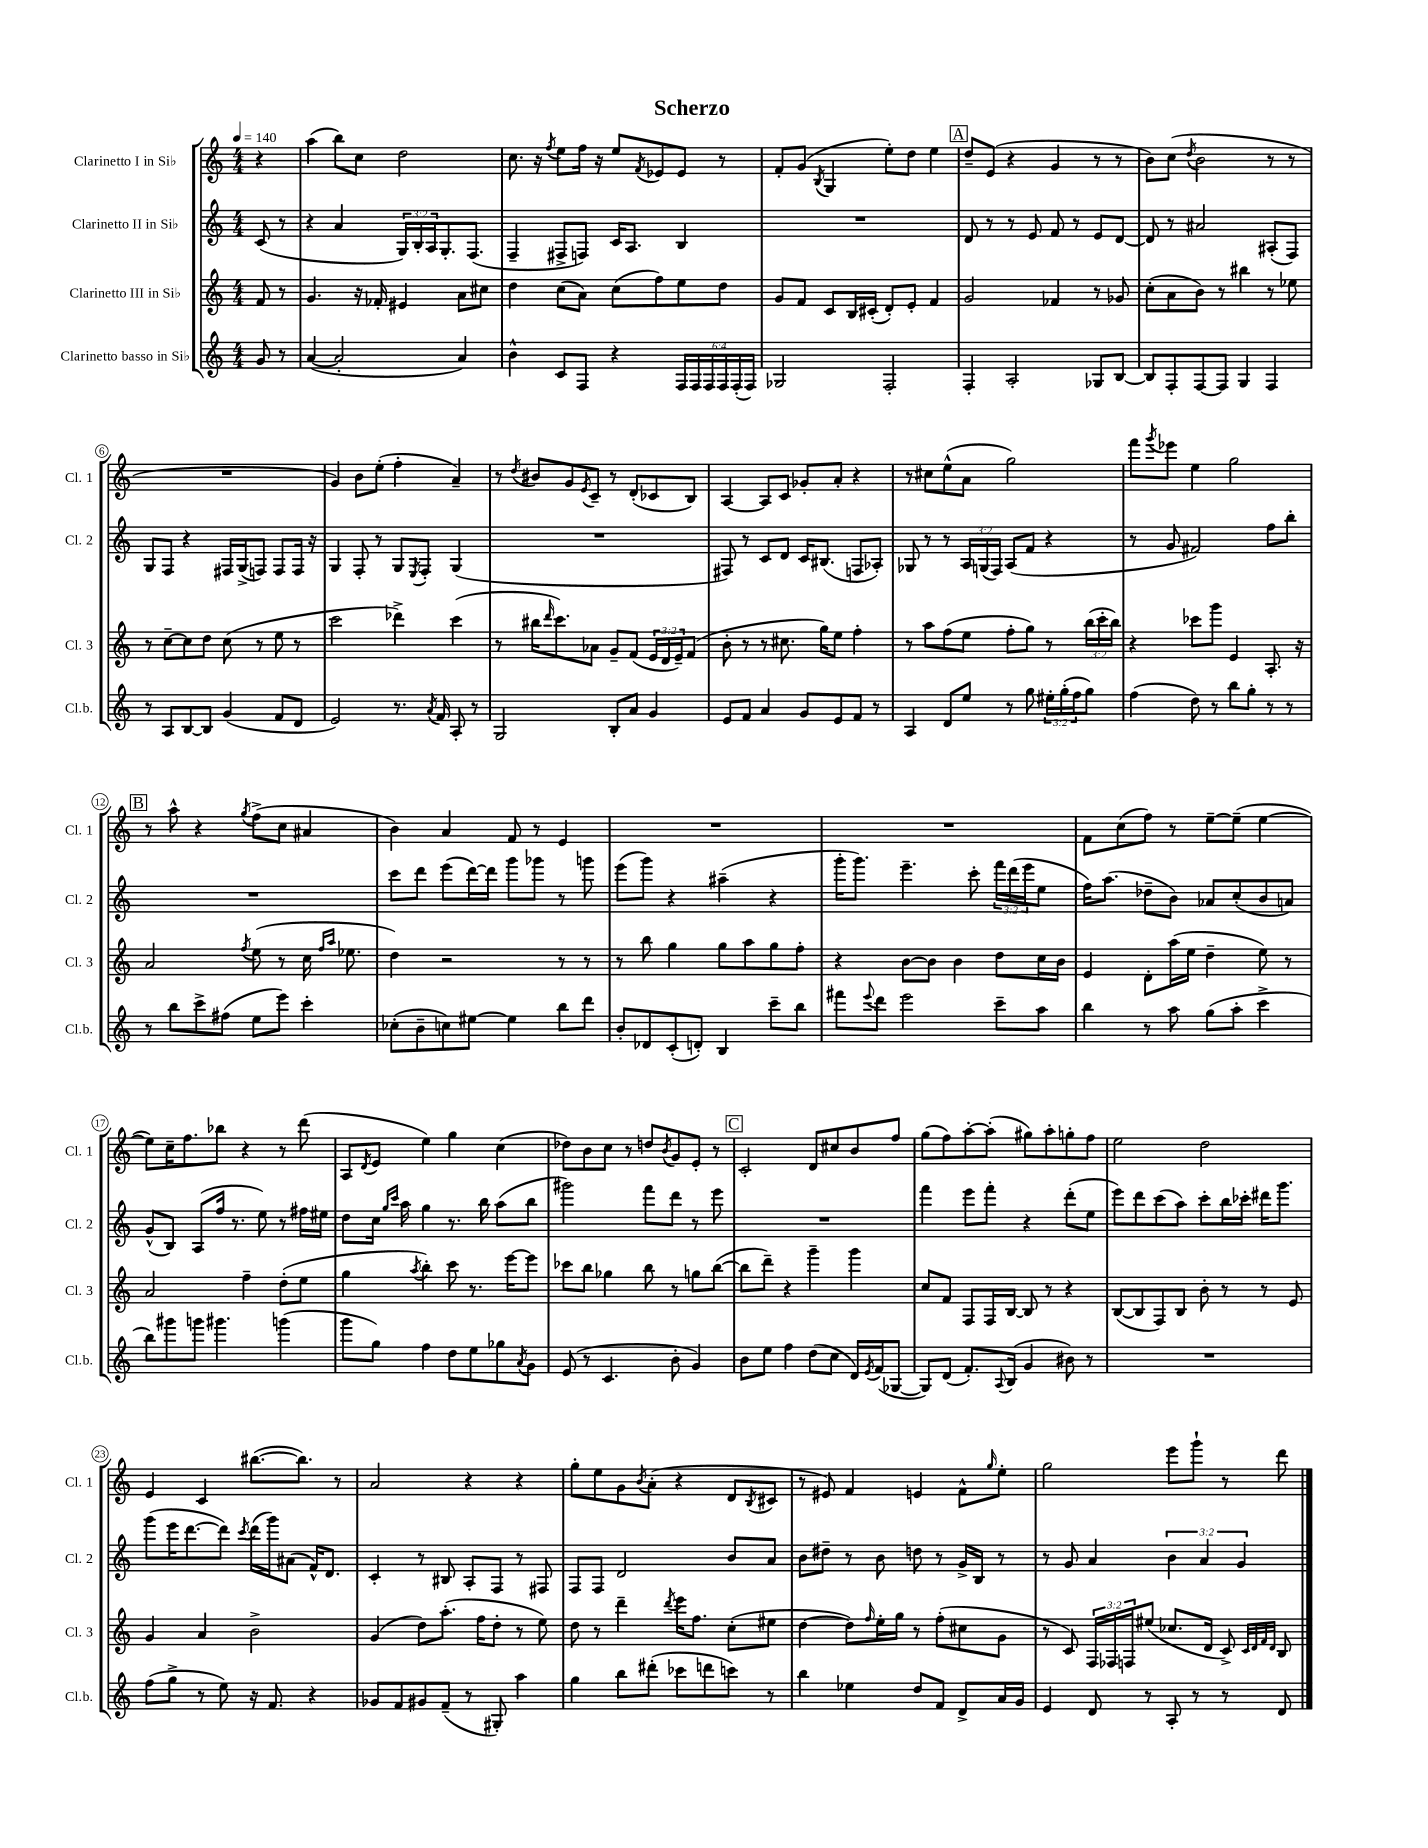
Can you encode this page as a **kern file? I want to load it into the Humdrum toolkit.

**kern	**kern	**kern	**kern
*staff4	*staff3	*staff2	*staff1
*clefG2	*clefG2	*clefG2	*clefG2
*k[]	*k[]	*k[]	*k[]
*M4/4	*M4/4	*M4/4	*M4/4
*MM140	*MM140	*MM140	*MM140
8g/	8f/	(8c/	4r
8r	8r	8r	.
=	=	=	=
([4a/	4.g/	4r	(4aa\
2a'/]	.	4a/	8bb\L)
.	16r	.	8cc\J
.	16f-'/	.	.
.	4e#/	24G/LL)	2dd\
.	.	24B'/	.
.	.	24A/J	.
.	.	8.G'/	.
4a/)	8a\L	.	.
.	.	(8.F/J	.
.	8cc#\J	.	.
=	=	=	=
4b^^\	4dd\	4F~/	8.cc\
.	.	.	16r
.	.	.	8qff/
8c/L	(8cc\L	8F#^/L	8ee\L
8F/J	8a\J)	8F/J)	16ff\Jk
.	.	.	16r
4r	(8cc\L	16c/LK	8ee/L
.	.	8.A/J	.
.	.	.	8qf/
.	8ff\)	.	8e-/
24F/LL	8ee\	4B/	8e-/J
24F/	.	.	.
24F/	.	.	.
24F/	8dd\J	.	8r
(24F'/	.	.	.
24F/JJ)	.	.	.
=	=	=	=
2G-/	8g/L	1r	8f'/L
.	8f/J	.	(8g/J
.	.	.	8qB/
.	8c/L	.	4G/
.	16B/L	.	.
.	(16c#'/JJ	.	.
2F'/	8d'/L)	.	8ee'\L)
.	8e'/J	.	8dd\J
.	4f/	.	4ee\
=	=	=	=
4F'/	2g/	8d/	8dd~/L
.	.	8r	(8e/J
2A'/	.	8r	4r
.	.	8e/	.
.	4f-/	8f/	4g/
.	.	8r	.
8G-/L	8r	8e/L	8r
[8B/J	8g-/	[8d/J	8r
=	=	=	=
8B/]L	(8cc'\L	8d/]	8b\L)
8F'/	8a\	8r	(8cc\J
.	.	.	8qdd/
[8F/	8b\J)	2a#/	2b\
8F/]J	8r	.	.
4G/	4bb#\	.	.
4F/	8r	(8A#'/L	8r
.	8ee-\	8F/J)	8r
=	=	=	=
8r	8r	8G/L	1r
8A/L	[8cc~\L	8F/J	.
[8B/	8cc\]	4r	.
8B/]J	8dd\J	.	.
(4g/	(8cc\	16F#/LL	.
.	.	(16G^/J	.
.	8r	8F/J)	.
8f/L	8ee\	8F/L	.
8d/J	8r	16F/Jk	.
.	.	16r	.
=	=	=	=
2e/)	2ccc\	4G/	4g/)
.	.	8F'/	8b\L
.	.	8r	(8ee'\J
8.r	4ddd-^\)	8G/L	4ff'\
.	.	8qE/	.
.	.	8F'/J	.
8qa/	.	.	.
16f/	.	.	.
8A'/	(4ccc\	(4G/	4a~/)
8r	.	.	.
=	=	=	=
2G/	8r	1r	8r
.	.	.	8qdd/
.	16bb#\LK	.	8b#/L
.	16qqddd/	.	.
.	8.ccc\)	.	.
.	.	.	8g/
.	.	.	8qe/
.	8a-\J	.	8c~/J
8B'/L	8g~/L	.	8r
8a/J	(8f/J	.	(8d'/L
4g/	24e/LL	.	8c-/
.	24d/	.	.
.	24e~/J)	.	.
.	(8f/J	.	8B/J)
=	=	=	=
8e/L	8b'\	8F#/)	[4A/
8f/J	8r	8r	.
4a/	8r	8c/L	8A/]L
.	8.cc#\	8d/J	8c/J
8g/L	.	16c/LK	8g-'/L
.	16gg\LK)	(8.B#/J	.
8e/	8ee\J	.	8a'/J
8f/J	4ff'\	8F/L	4r
8r	.	8A-'/J)	.
=	=	=	=
4A/	8r	8G-/	8r
.	8aa\L	8r	8cc#\L
8d/L	(8ff\	8r	(8ee^^\
8ee/J	8ee\J	24A/LL	8a\J
.	.	(24G/	.
.	.	24F/JJ)	.
8r	8ff'\L	(8A/L	2gg\)
8gg\	8gg\J)	8f/J	.
24ee#'\LL	8r	4r	.
(24gg'\	.	.	.
24ff\J	.	.	.
8gg\J)	(24bb\LL	.	.
.	24ccc'\	.	.
.	24bb\JJ)	.	.
=	=	=	=
(4ff\	4r	8r	8fff\L
.	.	.	8qggg/
.	.	8g/	8eee-\J
8dd\)	8ccc-\L	2f#/)	4ee\
8r	8ggg\J	.	.
8bb\L	4e/	.	2gg\
8gg'\J	.	.	.
8r	8.A'/	8ff\L	.
8r	.	8bb'\J	.
.	16r	.	.
=	=	=	=
8r	2a/	1r	8r
8bb\L	.	.	8aa^^\
8ccc^\	.	.	4r
(8ff#\J	.	.	.
.	8qff/	.	8qgg/
8ee\L	(8ee\	.	(8ff^\L
8eee\J)	8r	.	8cc\J
4ccc'\	16cc\	.	4a#/
.	16qqff/LL	.	.
.	16qqaa/JJ	.	.
.	8.ee-\	.	.
=	=	=	=
(8cc-'\L	4dd\)	8ccc\L	4b\)
8b~\	.	8ddd\J	.
8cc\)	2r	(8eee\L	4a/
[8ee#\J	.	[16ddd\L)	.
.	.	16ddd\]JJ	.
4ee#\]	.	8ggg\L	8f/
.	.	8ggg-\J	8r
8bb\L	8r	8r	4e/
8ddd\J	8r	8ggg\	.
=	=	=	=
8b'/L	8r	(8eee\L	1r
8d-/	8bb\	8ggg\J)	.
(8c'/	4gg\	4r	.
8d'/J)	.	.	.
4B/	8gg\L	(4aa#~\	.
.	8aa\	.	.
8ccc~\L	8gg\	4r	.
8bb\J	8ff'\J	.	.
=	=	=	=
8fff#\L	4r	16ggg'\LK	1r
.	.	8.ggg\J)	.
8qqeee/	.	.	.
8ddd\J	.	.	.
2eee\	[8b\L	4.eee~\	.
.	8b\]J	.	.
.	4b\	.	.
.	.	8ccc'\	.
8ccc~\L	8dd\L	24fff\LL	.
.	.	(24ddd\	.
.	.	24eee\J	.
8aa\J	16cc\L	8ee\J	.
.	16b\JJ	.	.
=	=	=	=
4bb\	4e/	16ff\LK)	8f\L
.	.	(8.aa\J	.
.	.	.	(8cc\
8r	8d'\L	8dd-~\L	8ff\J)
8aa\	(16aa\L	8b\J)	8r
.	16ee\JJ	.	.
(8gg\L	4dd~\	8a-/L	[8ee~\L
8aa'\J	.	(8cc'/	(8ee~\]J
4ccc^\	8ee\)	8b/	[4ee\
.	8r	8a/J)	.
=	=	=	=
8bb\L)	2a/	(8g^^/L	8ee\]L)
8ggg#\	.	8B/J)	16cc~\K
.	.	.	8.ff\
8ggg\J	.	(8A/L	.
4.ggg#\	.	16ff/Jk	8bb-\J
.	.	8.r	.
.	4ff~\	.	4r
.	.	8ee\)	.
(4ggg\	(8dd'\L	8r	8r
.	8ee\J	16ff#\LL	(8ddd\
.	.	16ee#\JJ	.
=	=	=	=
8ggg\L	4gg\	8dd\L	8A/L
.	.	.	8qd/
8gg\J)	.	16cc\Jk	8e/J
.	.	16qqgg/LL	.
.	.	16qqccc/JJ	.
.	.	16aa\	.
.	8qaa/	.	.
4ff\	4bb'\)	4gg\	4ee\)
8dd\L	8ccc\	8.r	4gg\
8ee\	8.r	.	.
.	.	16bb\	.
8gg-\	.	(8aa\L	(4cc\
.	[16eee\LK	.	.
8qa/	.	.	.
8g\J	8eee\]J	8bb\J	.
=	=	=	=
(8e/	8ccc-\L	2ggg#\)	8dd-\L)
8r	8bb\J	.	8b\
4.c/	4gg-\	.	8cc\J
.	.	.	8r
.	8bb\	8fff\L	8dd/L
.	.	.	8qb/
8b'\	8r	8ddd\J	8g/
4g/)	8gg\L	8r	8e'/J
.	([8bb\J	8eee\	8r
=	=	=	=
8b\L	8bb\]L	1r	2c'/
8ee\J	8ddd~\J)	.	.
4ff\	4r	.	.
(8dd\L	4ggg~\	.	8d/L
8cc\J	.	.	8cc#/
16d/LL)	4ggg\	.	8b/
8qe/	.	.	.
(16f/J	.	.	.
[8G-/J	.	.	8ff/J
=	=	=	=
8G-/]L)	8cc/L	4fff\	(8gg\L
(8d/J	8f/J	.	8ff\)
8.f'/L)	8F/L	8eee\L	[8aa'\
.	16F/L	8fff'\J	(8aa'\]J
8qqA/	.	.	.
(16B/Jk	[16B/JJ	.	.
4g/	8B/]	4r	8gg#\L)
.	8r	.	8aa'\
8b#\)	4r	(8ddd'\L	8gg'\
8r	.	8ee\J	8ff\J
=	=	=	=
1r	([8B/L	8eee\L)	2ee\
.	8B/]	8ddd\	.
.	8F/)	(8ccc\	.
.	8B/J	8aa\J)	.
.	8b'\	8ccc'\L	2dd\
.	8r	16bb\L	.
.	.	16ccc-'\JJ	.
.	8r	16ddd#\LK	.
.	.	8.ggg\J	.
.	8e/	.	.
=	=	=	=
(8ff\L	4g/	(8ggg\L	4e/
8gg^\J	.	16eee\K	.
.	.	[8.ddd\	.
8r	4a/	.	4c/
8ee\)	.	8ddd\]J)	.
.	.	8qccc/	.
16r	2b^\	(16ddd\LL	([8.bb#\L
8.f/	.	16ggg\J)	.
.	.	(8a#\J	.
.	.	.	8.bb#\]J)
4r	.	16f^^/LK)	.
.	.	8.d/J	.
.	.	.	8r
=	=	=	=
8g-/L	(4g/	4c'/	2a/
8f/	.	.	.
8g#/	8dd\L)	8r	.
(8f~/J	(8.aa'\J	8B#/	.
8r	.	8A'/L	4r
.	16ff\LK	.	.
8G#'/)	8dd'\J	8F/J	.
4aa\	8r	8r	4r
.	8ee\)	8F#/	.
=	=	=	=
4gg\	8dd\	8F/L	8gg'\L
.	8r	8F/J	8ee\
8bb\L	4ddd~\	2d/	8g\
.	.	.	8qb/
(8ddd#'\J	.	.	(8a'\J
.	8qddd/	.	.
8ccc-\L	16eee\LK	.	4r
.	8.ff\J	.	.
8ddd\	.	.	.
8ccc\J)	(8cc'\L	8b/L	8d/L
.	.	.	8qB/
8r	8ee#\J	8a/J	8c#/J
=	=	=	=
4bb\	[4dd\	8b\L	8r
.	.	8dd#~\J	8e#/)
4ee-\	8dd\]L)	8r	4f/
.	16qqff/	.	.
.	16ee'\L	8b\	.
.	16gg\JJ	.	.
8dd/L	8r	8dd\	4e/
8f/J	(8ff'\L	8r	.
8d^/L	8cc#\	16g^/LL	8f^^\L
.	.	16B/JJ	.
.	.	.	16qqgg/
16a/L	8g\J	8r	8ee'\J
16g/JJ	.	.	.
=	=	=	=
4e/	8r	8r	2gg\
.	8c/)	8g/	.
8d/	24F/LL	4a/	.
.	24F-/	.	.
.	24F/J	.	.
8r	(8ee#/J	.	.
8A'/	8.cc-/L	6b\	8eee\L
8r	.	.	8ggg`\J
.	.	6a/	.
.	16d/Jk	.	.
8r	8c^/)	.	8r
.	.	6g/	.
.	32qqc/LLL	.	.
.	32qqd/	.	.
.	32qqf/	.	.
.	32qqd/JJJ	.	.
8d/	8B/	.	8ddd\
==	==	==	==
*-	*-	*-	*-
